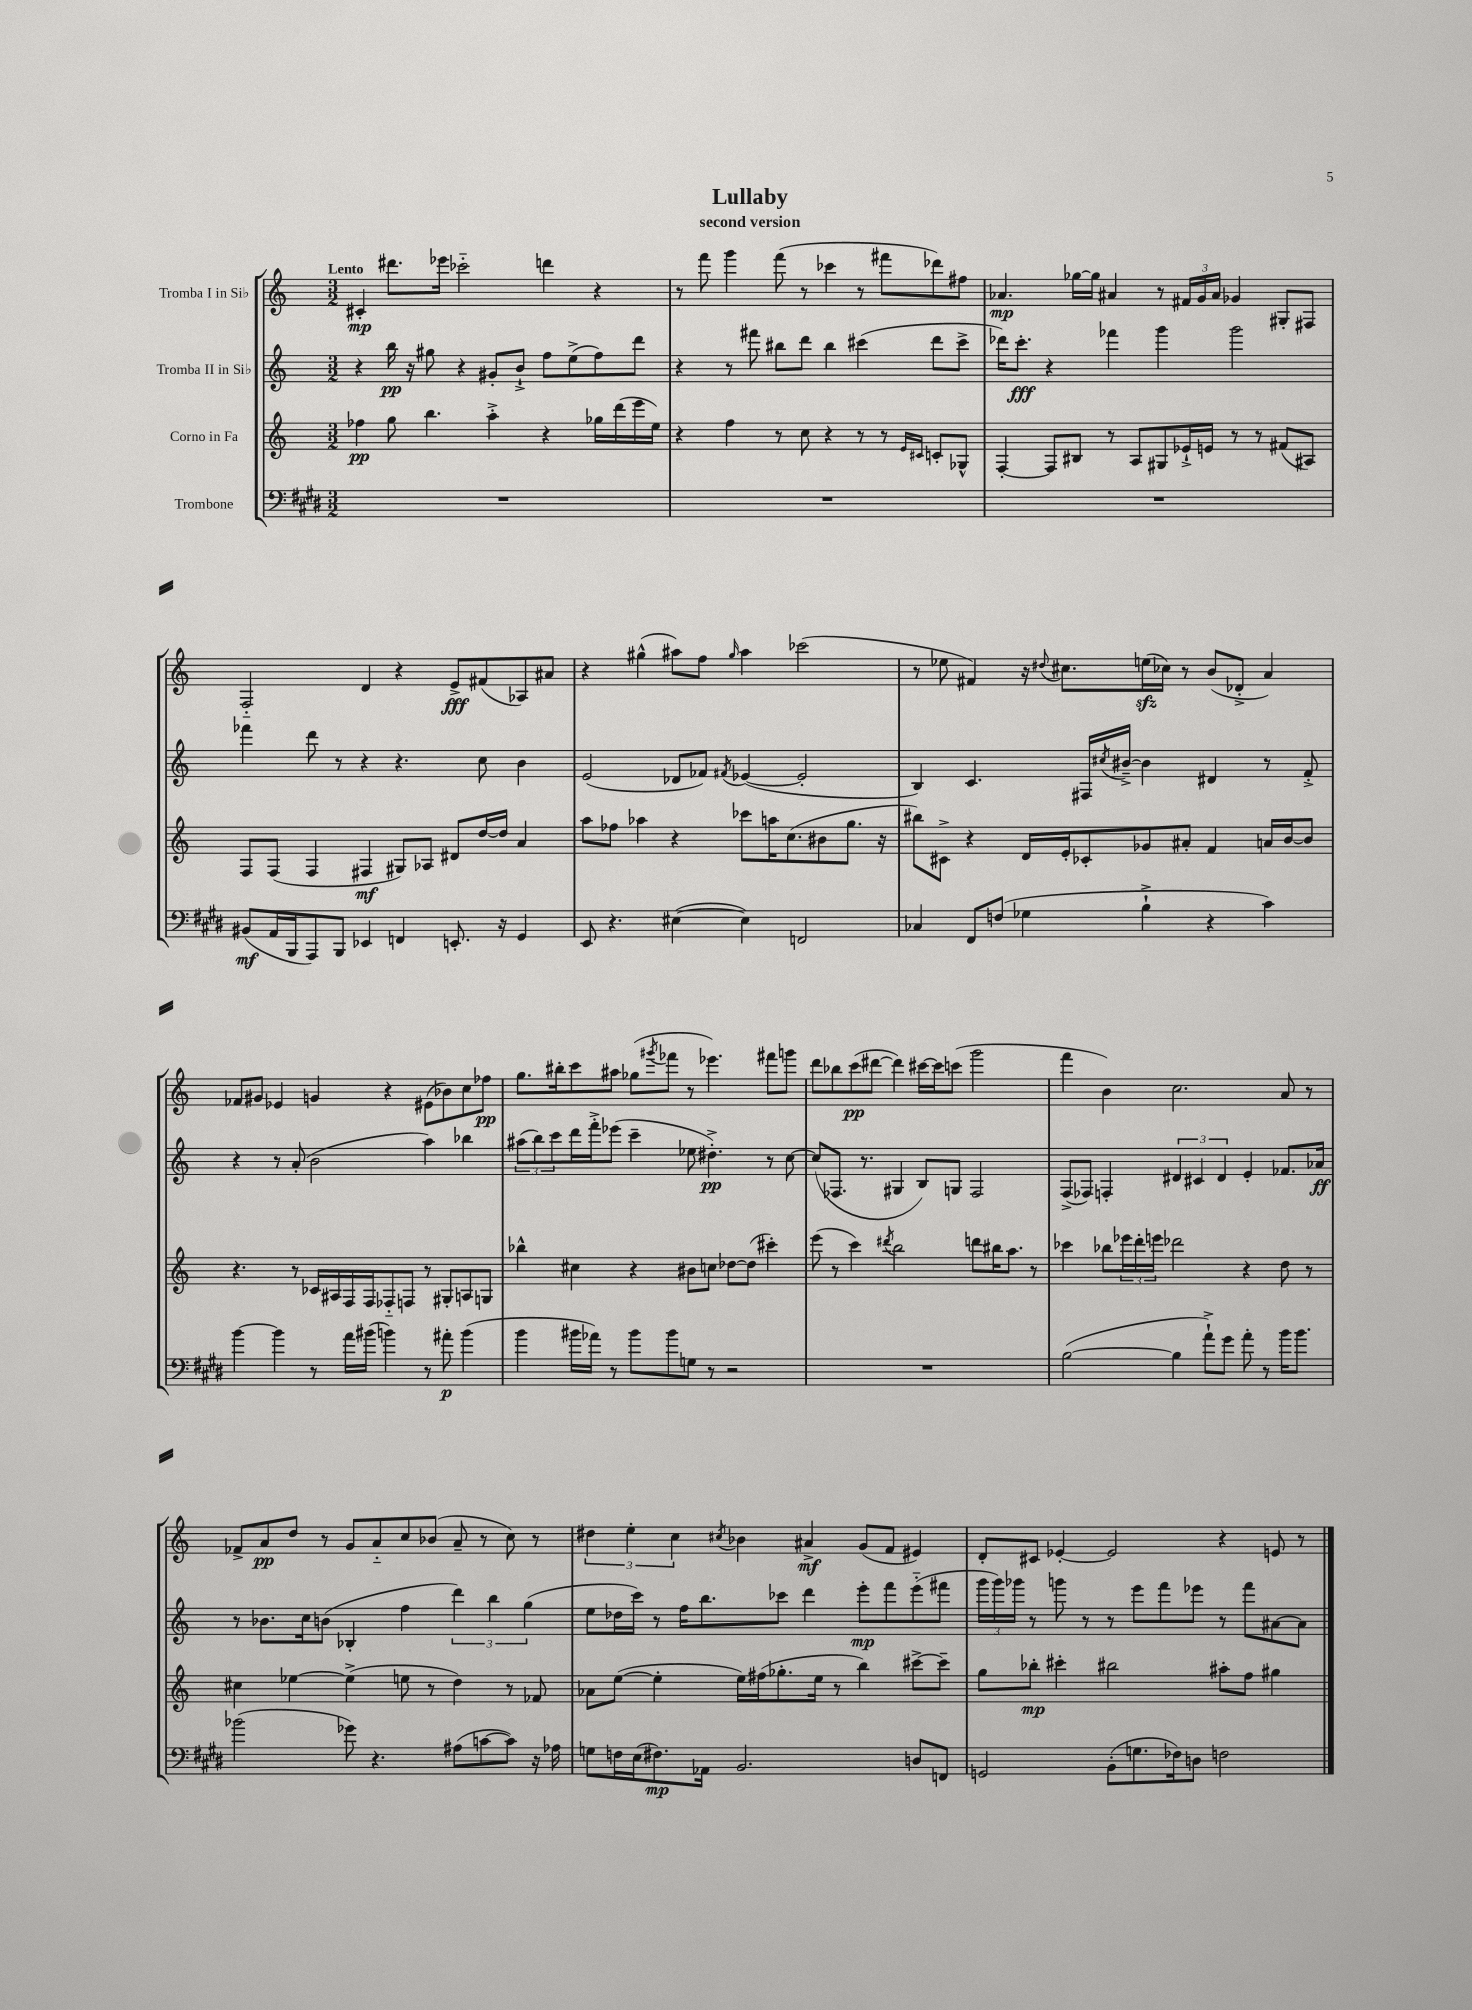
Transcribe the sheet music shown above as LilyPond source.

\header { title = "Lullaby" subtitle = "second version" }
<<
\new StaffGroup <<
\new Staff = "s0" \with { instrumentName = "Tromba I in Sib" } {
    \clef treble \key c \major \numericTimeSignature \time 3/2 \tempo "Lento"
    cis'4-.\mp dis'''8. ees'''16 ces'''2-_ d'''4 r4 |
    r8 f'''8 g'''4 f'''8( r8 ces'''4 r8 fis'''8 des'''8) fis''8 |
    aes'4.\mp ges''16~ ges''16 ais'4 r8 \tuplet 3/2 { fis'16 g'16 ais'16 } ges'4 gis8-. fis8 |
    f2-_ d'4 r4 e'8->\fff fis'8( aes8) ais'8 |
    r4 gis''4-^( ais''8) f''8 \grace { gis''16 } ais''4 ces'''2( |
    r8 ees''8 fis'4) r16 \appoggiatura { dis''8 } cis''8. e''16\sfz( ces''16) r8 b'8( des'8-.-> a'4) |
    fes'8 gis'8 ees'4 g'4 r4 eis'8( bes'8) c''8 fes''8\pp |
    g''8. bis''16-. c'''8 ais''8 ges''8( \acciaccatura { gis'''8 } fes'''8 r8 ees'''4.) fis'''8 g'''8 |
    d'''8 bes''8 c'''8\pp( dis'''8~ dis'''4) cis'''16~ cis'''16 c'''8( g'''2 |
    f'''4 b'4) c''2. a'8 r8 |
    fes'8-> a'8\pp d''8 r8 g'8 a'8-_ c''8 bes'8( a'8-- r8 c''8) r8 |
    \tuplet 3/2 { dis''4 e''4-. c''4 } \acciaccatura { cis''8 } bes'4 ais'4->\mf g'8( f'8 eis'4) |
    d'8-. cis'8 ees'4~-. ees'2 r4 e'8 r8 \bar "|." |
}
\new Staff = "s1" \with { instrumentName = "Tromba II in Sib" } {
    \clef treble \key c \major \numericTimeSignature \time 3/2
    r4 b''16\pp r16 gis''8 r4 gis'8-. b'8-!-> f''8 e''8->( f''8) d'''8 |
    r4 r8 fis'''8 bis''8 d'''8 bis''4 cis'''4( d'''8 cis'''8-> |
    des'''16) c'''8.-.\fff r4 fes'''4 g'''4 g'''2 |
    fes'''4 d'''8 r8 r4 r4. c''8 b'4 |
    e'2( des'8 fes'8) \acciaccatura { fis'8 } ees'4~( ees'2-. |
    b4) c'4. fis16 \acciaccatura { cis''8 } bis'16~---> bis'4 dis'4 r8 f'8-.-> |
    r4 r8 a'8-.( b'2 a''4) bes''4 |
    \tuplet 3/2 { ais''8( b''8) c'''8 } d'''16 f'''16-.-> ees'''8( c'''4-- ees''8 dis''4.-.->\pp) r8 c''8~ |
    c''8( fes8. r8. gis4 b8) g8 fes2 |
    f8->( fes8) f4-. \tuplet 3/2 { dis'4 cis'4 dis'4 } e'4-. fes'8. aes'16\ff |
    r8 bes'8. c''16 b'8( bes4-. f''4 \tuplet 3/2 { d'''4) b''4 g''4( } |
    e''8 des''16 c'''16) r8 f''16 b''8. ces'''8 d'''4 e'''8-.\mp f'''8 e'''8-_( fis'''8 |
    \tuplet 3/2 { g'''16 g'''16) ges'''16 } r8 g'''8 r8 r8 e'''8 f'''8 ees'''8 r8 f'''8 ais'8~ ais'8 \bar "|." |
}
\new Staff = "s2" \with { instrumentName = "Corno in Fa" } {
    \clef treble \key c \major \numericTimeSignature \time 3/2
    fes''4\pp g''8 b''4. a''4-.-> r4 ges''16 d'''16( e'''16 e''16) |
    r4 f''4 r8 c''8 r4 r8 r8 \grace { e'16 cis'16 } c'8-. ges8-^ |
    f4~-. f8 bis8 r8 a8 gis8 ees'16-!-> e'16 r8 r8 fis'8( ais8) |
    f8 f8( f4 fis4\mf gis8) aes8 dis'8 d''16~ d''16 a'4 |
    a''8 fes''8 aes''4 r4 ces'''8 a''16 c''8.( bis'8 g''8. r16 |
    bis''8) cis'8-> r4 d'16 e'16-. ces'8-. ges'8 ais'8-. f'4 a'16 b'16~ b'8 |
    r4. r8 ces'16 ais16 f16 f16 fes8-_ f8 r8 gis8-. a8 g8 |
    bes''4-^ cis''4 r4 bis'8 c''8 des''8~ des''8( cis'''4-.) |
    e'''8( r8 c'''4) \acciaccatura { dis'''8 } b''2 d'''8 bis''16 a''8. r8 |
    ces'''4 bes''8 \tuplet 3/2 { ees'''16 d'''16-. e'''16 } des'''2 r4 d''8 r8 |
    cis''4 ees''4~ ees''4->( e''8 r8 d''4) r8 fes'8 |
    aes'8 e''8~( e''4-. e''16) fis''16( ges''8.-. e''16 r8 b''4) cis'''8~-> cis'''8-- |
    g''8 bes''8-.\mp cis'''4-. bis''2 ais''8-. f''8 gis''4 \bar "|." |
}
\new Staff = "s3" \with { instrumentName = "Trombone" } {
    \clef bass \key e \major \numericTimeSignature \time 3/2
    R1. |
    R1. |
    R1. |
    bis,8\mf( a,16 b,,16 a,,8) b,,8 ees,4 f,4 e,8.-. r16 gis,4 |
    e,8 r4. eis4~( eis4) f,2 |
    ces4 fis,8 f8( ges4 b4-!-> r4 cis'4) |
    b'4~ b'4 r8 a'16 bis'16( b'4) r8 ais'8-.\p b'4( |
    b'4 bis'16 aes'16) r8 bis'8 bis'8 g8 r8 r2 |
    R1. |
    b2~( b4 a'8-!->) gis'8 a'8-. r8 b'16 b'8. |
    bes'2( ges'8) r4. ais8( c'8~ c'8) r16 aes16 |
    g8 f16 e16( fis8.\mp) aes,16 b,2. d8 f,8 |
    g,2 b,8-.( g8. fes16) d8 f2 \bar "|." |
}
>>
>>
\layout { \context { \Score \remove "Bar_number_engraver" } }
